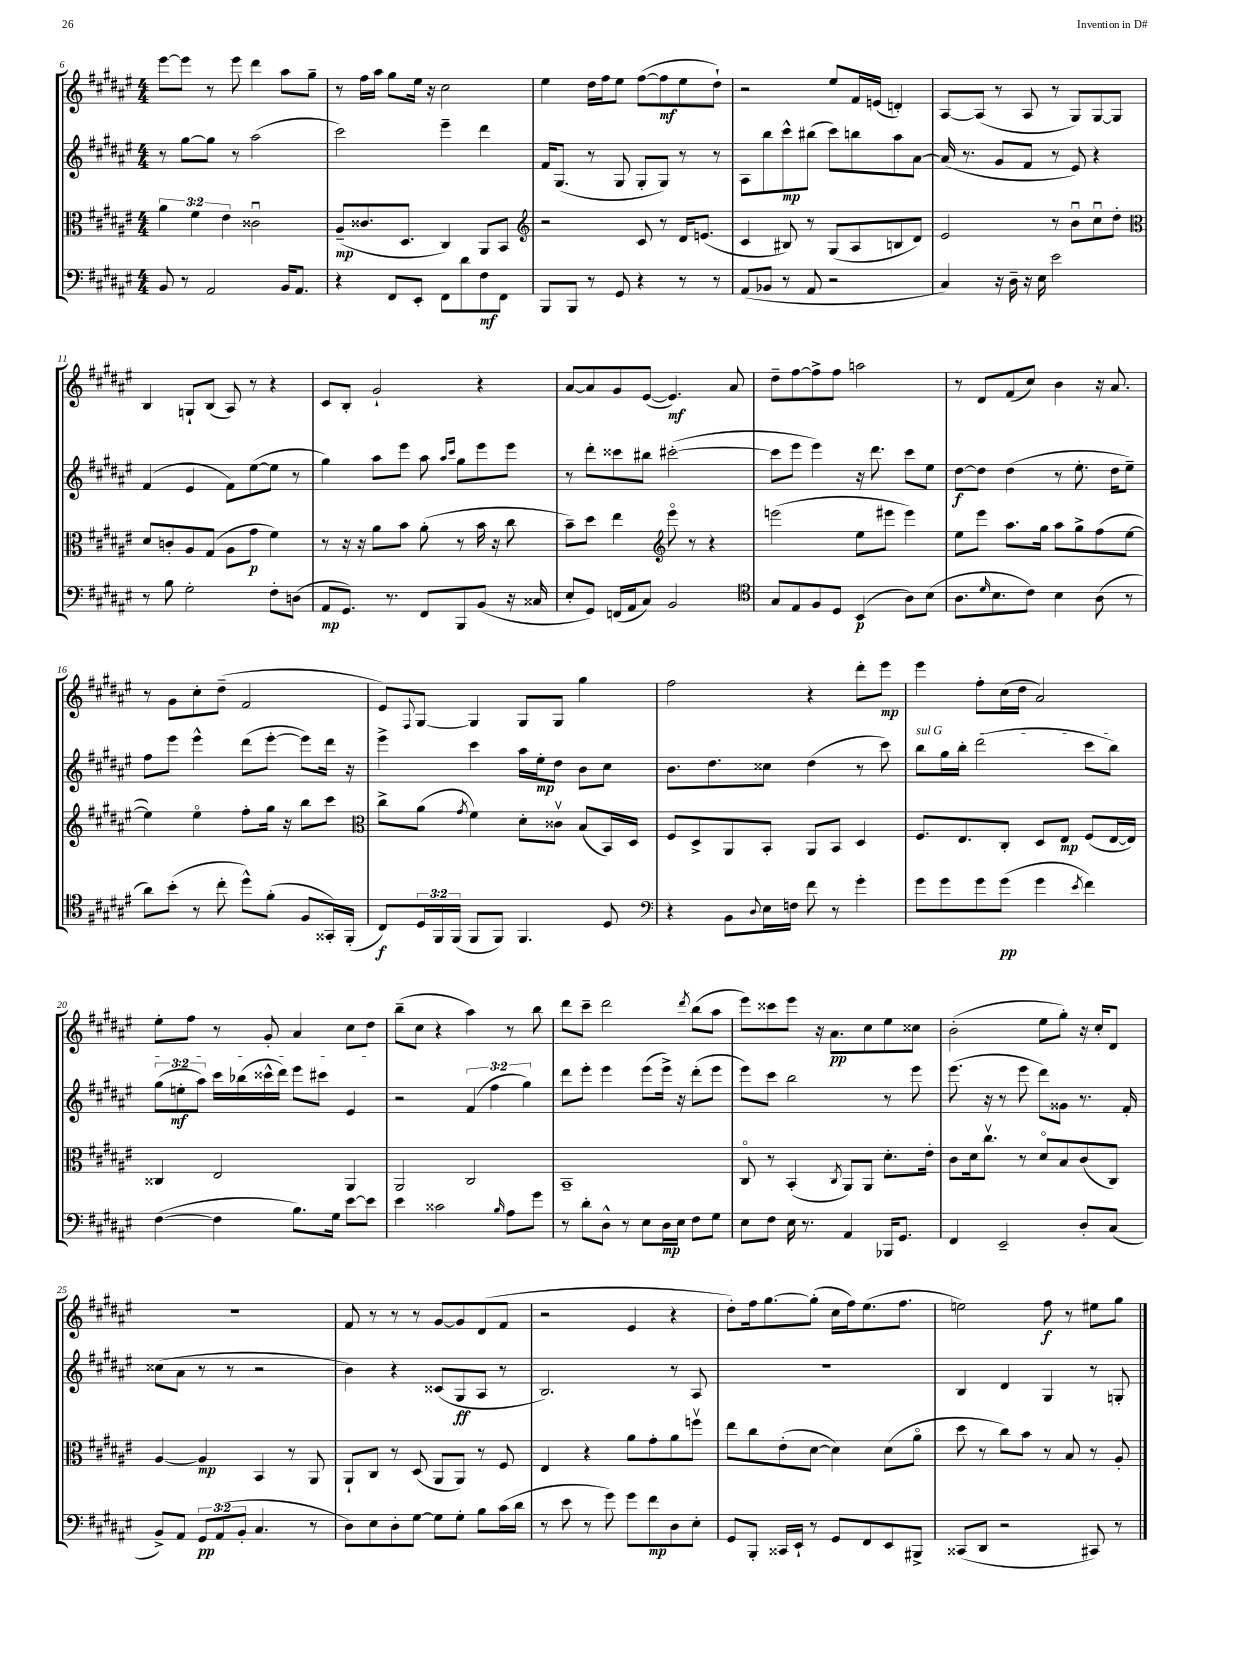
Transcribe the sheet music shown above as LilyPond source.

<<
\new StaffGroup <<
\new Staff = "s0" {
    \clef treble \key fis \major \numericTimeSignature \time 4/4
    eis'''8~ eis'''8 r8 eis'''8 dis'''4 ais''8 gis''8-- |
    r8 fis''16 ais''16 gis''8 eis''16 r16 cis''2 |
    eis''4 dis''16 fis''16 eis''8 fis''8~( fis''8\mf eis''8 dis''8-!) |
    r2 eis''8 fis'16 e'16( d'4-.) |
    ais8~ ais8( r8 ais8 r8 gis8) gis8~ gis8 |
    b4 g8-! b8( ais8) r8 r4 |
    cis'8 b8-. gis'2-! r4 |
    ais'8~ ais'8 gis'8 eis'8~( eis'4.\mf) ais'8 |
    dis''8-- fis''8~ fis''8-> fis''8 a''2 |
    r8 dis'8 fis'8( cis''8) b'4 r16 ais'8. |
    r8 gis'8 cis''8-. dis''8--( fis'2 |
    eis'8) \appoggiatura { fis8 } gis8~ gis4 gis8 gis8 gis''4 |
    fis''2 r4 dis'''8-. eis'''8\mp |
    eis'''4 fis''8-. cis''16( dis''16 ais'2) |
    eis''8-. fis''8 r8 gis'8-. ais'4 cis''8 dis''8 |
    b''8--( cis''8 r4 ais''4) r8 b''8 |
    dis'''8 cis'''8-- dis'''2 \acciaccatura { dis'''8 } b''8( ais''8 |
    eis'''8) cisis'''8 eis'''8 r16 ais'8.\pp cis''8 eis''8 cisis''8 |
    b'2-.( eis''8 gis''8-.) r16 cis''16-. dis'8 |
    r1 |
    fis'8 r8 r8 r8 gis'8~ gis'8 dis'8( fis'8 |
    r2 eis'4 r4 |
    dis''8-.) fis''16 gis''8.~ gis''8-.( cis''16 fis''16) eis''8.( fis''8. |
    e''2) fis''8\f r8 eis''8 gis''8 \bar "|." |
}
\new Staff = "s1" {
    \clef treble \key fis \major \numericTimeSignature \time 4/4 \override Staff.TupletNumber.text = #tuplet-number::calc-fraction-text
    r8 gis''8~ gis''8 r8 ais''2( |
    cis'''2) eis'''4-- dis'''4 |
    fis'16 gis8.( r8 gis8 gis8-. gis8) r8 r8 |
    ais8 b''8 cis'''8-^\mp bis''8( cis'''8) b''8 ais''8 ais'8~ |
    ais'16( r8. gis'8 fis'8 r8 eis'8) r4 |
    fis'4( eis'4 fis'8) eis''8~( eis''8 r8 |
    gis''4) ais''8 eis'''8 ais''8 \grace { ais''16 cis'''16 } gis''8 eis'''8 eis'''8 |
    r8 dis'''8-. cisis'''8 bis''8 cis'''2~-.( |
    cis'''8 eis'''8 eis'''4) r16 dis'''8. cis'''8 eis''8 |
    dis''8~\f dis''8 dis''4( r8 eis''8.-. dis''16 eis''8--) |
    fis''8 eis'''8 eis'''4-^ dis'''8( eis'''8~-. eis'''8) dis'''16 r16 |
    eis'''4-> cis'''4 ais''16 eis''16-.\mp dis''8 b'8 cis''8 |
    b'8. dis''8. cisis''8 dis''4( r8 cis'''8) |
    \once \override TextSpanner.bound-details.left.text = \markup { \italic "sul G" } b''8\startTextSpan gis''16 b''16-. dis'''2( cis'''8 b''8) |
    \tuplet 3/2 { gis''8( e''8-.\mf ais''8) } cis'''16 bes''16( cisis'''16-^ dis'''16) eis'''8 cis'''8 eis'4\stopTextSpan |
    r2 \tuplet 3/2 { fis'4( fis''4 gis''4) } |
    dis'''8 eis'''8-. eis'''4 eis'''8( eis'''16->) r16 dis'''8-.( eis'''8 |
    eis'''8) cis'''8 b''2 r8 eis'''8 |
    eis'''8.( r16 r8 eis'''8 dis'''8) gisis'8 r8. fis'16-. |
    cisis''8( ais'8 r8 r8 r2 |
    b'4) r4 cisis'8( gis8\ff ais8 r8 |
    b2.) r8 ais8 |
    R1 |
    b4 dis'4 gis4 r8 g8-. \bar "|." |
}
\new Staff = "s2" {
    \clef alto \key fis \major \numericTimeSignature \time 4/4 \override Staff.TupletNumber.text = #tuplet-number::calc-fraction-text
    \tuplet 3/2 { ais'4 fis'4 eis'4 } cisis'2\downbow |
    ais8--\mp( cisis'8. dis8. cis4) ais,8 b,8 |
    \clef treble r2 cis'8 r8 dis'16 e'8.( |
    cis'4 bis8) r8 gis8( ais8 b8 dis'8) |
    eis'2 r8 b'8\downbow cis''8\downbow dis''8-. |
    \clef alto dis'8 c'8-. ais8 gis8( ais8 gis'8\p fis'4) |
    r8 r16 r16 ais'8 b'8 ais'8-.( r8 b'16 r16 cis''8 |
    b'8--) dis''8 eis''4 \clef treble eis'''8\flageolet r8 r4 |
    e'''2( eis''8 eis'''8 eis'''4) |
    eis''8 eis'''8 ais''8. gis''16 ais''8 gis''8-> fis''8( eis''8~ |
    eis''4) eis''4\flageolet fis''8-. gis''16 r16 b''8 cis'''8 |
    \clef alto cis''8-> ais'8( \acciaccatura { gis'8 } fis'4) dis'8-. cisis'8\upbow b8( b,16) dis16 |
    fis8 dis8-> ais,8 b,8-. ais,8 b,8 dis4 |
    fis8. eis8. cis8-. dis8 eis8\mp fis8( eis16~ eis16) |
    cisis4 eis2 ais,4 |
    ais,2 cis2 |
    b,1-- |
    cis8\flageolet r8 b,4-.( \acciaccatura { cis8 } ais,8) ais,8 dis'8.-. eis'16-. |
    cis'8 dis'16 cis''8.\upbow r8 dis'8\flageolet b8 cis'8( cis8) |
    ais4~ ais4\mp b,4 r8 ais,8 |
    ais,8-! cis8 r8 dis8( ais,8 ais,8) r8 fis8 |
    eis4 r4 ais'8 gis'8-. ais'8 f''8\upbow |
    eis''8 cis''8 eis'8-.( dis'8~ dis'4) dis'8( ais'8\flageolet |
    dis''8 r8 cis''8) b'8 r8 b8 r8 ais8-. \bar "|." |
}
\new Staff = "s3" {
    \clef bass \key fis \major \numericTimeSignature \time 4/4 \override Staff.TupletNumber.text = #tuplet-number::calc-fraction-text
    b,8 r8 ais,2 b,16 ais,8. |
    r4 fis,8 eis,8-. fis,8 dis'8 fis8\mf fis,8 |
    b,,8 b,,8 r8 gis,8 r4 r8 r8 |
    ais,8( bes,8 r8 ais,8 r2 |
    cis4) r16 dis16-- r16 eis16 eis'2 |
    r8 b8 gis2-. fis8-. d8( |
    ais,8\mp gis,8.) r8. fis,8 b,,8 b,8( r16 cisis16 |
    eis8-. gis,8) f,16( ais,16 cis8) b,2 |
    \clef tenor gis8 eis8 fis8 dis8 b,4\p( ais8) b8( |
    ais8. \grace { dis'16 } b8. cis'8) b4 ais8( r8 |
    ais'8) b'8-.( r8 cis''8-. dis''8-^) fis'8-.( fis8 gisis,16-.) fis,16-.( |
    cis8\f) \tuplet 3/2 { dis16 fis,16 fis,16( } fis,8 fis,8) fis,4. dis8 |
    \clef bass r4 b,8 \appoggiatura { dis8 } eis16 f16 fis'8 r8 gis'4-. |
    gis'8 gis'8 gis'8 gis'8\pp( gis'4 \acciaccatura { eis'8 } fis'4) |
    fis4~( fis4 b8.) gis16 eis'8~ eis'8 |
    eis'4 cisis'2 \grace { b16 } ais8 gis'8 |
    r8 dis'8-. dis8-^ r8 eis8 dis16\mp eis16 fis8 gis8 |
    eis8 fis8 eis16 r8. ais,4 bes,,16 gis,8. |
    fis,4 eis,2-- dis8-. cis8( |
    b,8->) ais,8 \tuplet 3/2 { gis,8\pp ais,8( b,8-. } cis4. r8 |
    dis8) eis8 dis8-. gis8~ gis8 gis8-. b8 cis'16( dis'16 |
    r8 eis'8 r8 gis'8) gis'8 fis'8\mp dis8 eis8-. |
    gis,8 b,,8-. cisis,16 eis,16-! r8 gis,8 fis,8 eis,8 bis,,8-> |
    cisis,8( dis,8 r2 cis,8) r8 \bar "|." |
}
>>
>>
\layout { \context { \Score currentBarNumber = #6 } }
